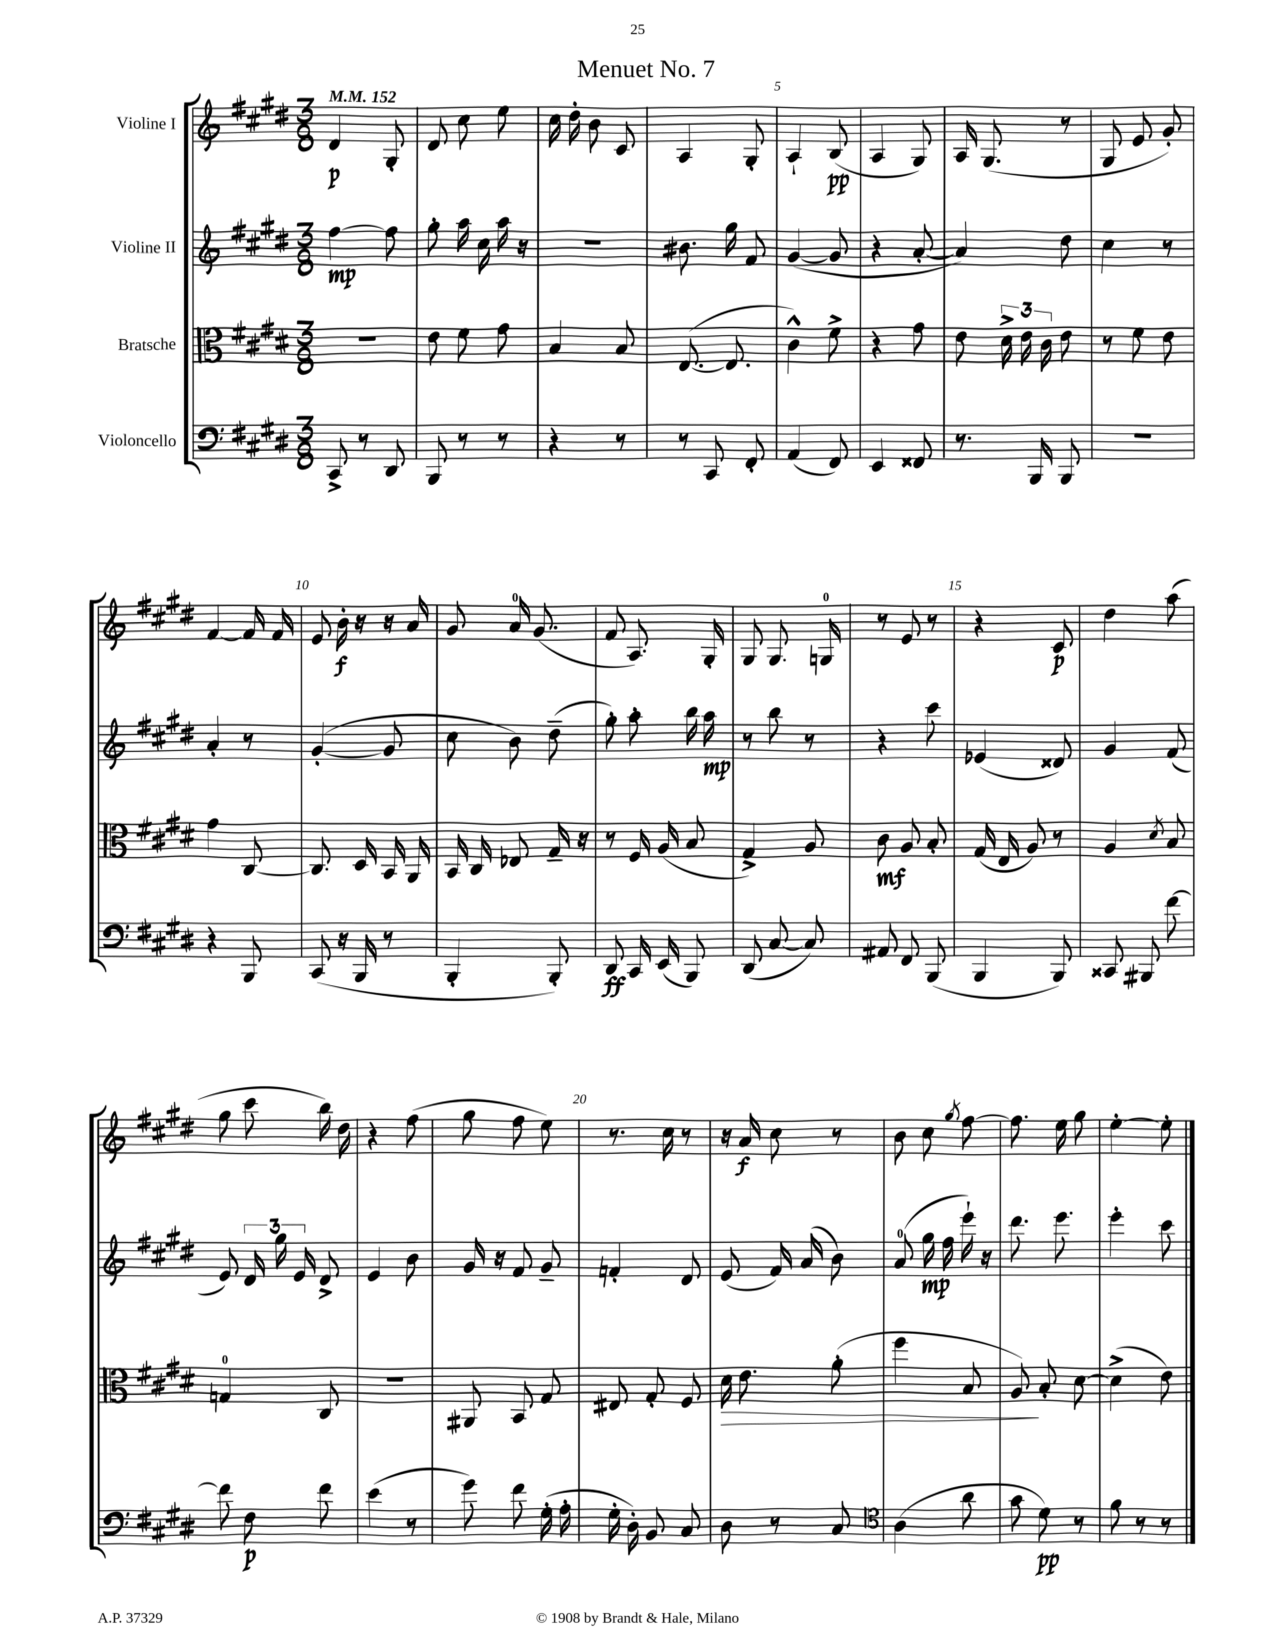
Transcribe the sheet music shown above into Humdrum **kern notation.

**kern	**dynam	**kern	**dynam	**kern	**dynam	**kern	**dynam
*part4	*part4	*part3	*part3	*part2	*part2	*part1	*part1
*staff4	*staff4	*staff3	*staff3	*staff2	*staff2	*staff1	*staff1
*I"Violoncello	*	*I"Bratsche	*	*I"Violine II	*	*I"Violine I	*
*clefF4	*	*clefC3	*	*clefG2	*	*clefG2	*
*k[f#c#g#d#]	*	*k[f#c#g#d#]	*	*k[f#c#g#d#]	*	*k[f#c#g#d#]	*
*M3/8	*	*M3/8	*	*M3/8	*	*M3/8	*
*MM152	*	*MM152	*	*MM152	*	*MM152	*
=1	=1	=1	=1	=1	=1	=1	=1
8CC#^/	.	4.r	.	[4ff#\	mp	4d#/	p
8r	.	.	.	.	.	.	.
8DD#/	.	.	.	8ff#\]	.	8G#'/	.
=2	=2	=2	=2	=2	=2	=2	=2
8BBB/	.	8e\	.	8gg#'\	.	8d#/	.
8r	.	8f#\	.	16aa\	.	8cc#\	.
.	.	.	.	16cc#\	.	.	.
8r	.	8g#\	.	16aa\	.	8ee\	.
.	.	.	.	16r	.	.	.
=3	=3	=3	=3	=3	=3	=3	=3
4r	.	4B/	.	4.r	.	16cc#\	.
.	.	.	.	.	.	16dd#'\	.
.	.	.	.	.	.	8b\	.
8r	.	8B/	.	.	.	8c#/	.
=4	=4	=4	=4	=4	=4	=4	=4
8r	.	([8.E/	.	8.b#X\	.	4A/	.
8CC#/	.	.	.	.	.	.	.
.	.	8.E/]	.	16gg#\	.	.	.
8FF#'/	.	.	.	8f#/	.	8G#'/	.
=5	=5	=5	=5	=5	=5	=5	=5
(4AA/	.	4c#^^\)	.	([4g#/	.	4A`/	.
8FF#/)	.	8f#^\	.	8g#/]	.	(8B/	pp
=6	=6	=6	=6	=6	=6	=6	=6
4EE/	.	4r	.	4r	.	4A/	.
8FF##X/	.	8g#\	.	[8a'/	.	8G#/)	.
=7	=7	=7	=7	=7	=7	=7	=7
8.r	.	8e\	.	4a/])	.	16A/	.
.	.	.	.	.	.	(8.G#/	.
.	.	24d#^\	.	.	.	.	.
.	.	24e\	.	.	.	.	.
16BBB/	.	.	.	.	.	.	.
.	.	24c#\	.	.	.	.	.
8BBB/	.	8e\	.	8dd#\	.	8r	.
=8	=8	=8	=8	=8	=8	=8	=8
4.r	.	8r	.	4cc#\	.	8G#/	.
.	.	8f#\	.	.	.	8e/	.
.	.	8e\	.	8r	.	8g#'/)	.
!!LO:LB:g=z
=9	=9	=9	=9	=9	=9	=9	=9
4r	.	4g#\	.	4a'/	.	[4f#/	.
8BBB/	.	[8C#/	.	8r	.	16f#/]	.
.	.	.	.	.	.	16f#/	.
=10	=10	=10	=10	=10	=10	=10	=10
(8CC#/	.	8.C#/]	.	([4g#'/	.	8e/	.
16r	.	.	.	.	.	16b'\	f
16BBB/	.	16D#/	.	.	.	16r	.
8r	.	16BB/	.	8g#/]	.	16r	.
.	.	16AA/	.	.	.	16a/	.
=11	=11	=11	=11	=11	=11	=11	=11
4BBB'/	.	16BB/	.	8cc#\	.	8g#/	.
.	.	16C#/	.	.	.	.	.
.	.	8E-X/	.	8b\)	.	16a/	.
.	.	.	.	.	.	(8.g#/	.
8BBB'/)	.	16G#~/	.	(8dd#~\	.	.	.
.	.	16r	.	.	.	.	.
=12	=12	=12	=12	=12	=12	=12	=12
8DD#/	ff	8r	.	8gg#'\)	.	8f#/	.
16CC#/	.	16F#/	.	8aa'\	.	8.A/)	.
(16EE/	.	(16A/	.	.	.	.	.
8BBB/)	.	8B/	.	16bb\	.	.	.
.	.	.	.	16aa\	mp	16G#'/	.
=13	=13	=13	=13	=13	=13	=13	=13
(8DD#/	.	4G#^/)	.	8r	.	8G#/	.
[8C#/	.	.	.	8bb\	.	8.G#/	.
8C#/])	.	8A/	.	8r	.	.	.
.	.	.	.	.	.	16Gn/	.
=14	=14	=14	=14	=14	=14	=14	=14
8AA#X/	.	8c#\	mf	4r	.	8r	.
8FF#/	.	8A/	.	.	.	8e/	.
(8BBB/	.	8B'/	.	8ccc#\	.	8r	.
=15	=15	=15	=15	=15	=15	=15	=15
4BBB/	.	(16G#/	.	(4e-X/	.	4r	.
.	.	16E/	.	.	.	.	.
.	.	8A/)	.	.	.	.	.
8BBB/)	.	8r	.	8d##X/)	.	8c#/	p
=16	=16	=16	=16	=16	=16	=16	=16
8CC##X/	.	4A/	.	4g#/	.	4dd#\	.
8BBB#X/	.	.	.	.	.	.	.
.	.	8qd#/	.	.	.	.	.
[8f#\	.	8B/	.	(8f#/	.	(8aa\	.
!!LO:LB:g=z
=17	=17	=17	=17	=17	=17	=17	=17
8f#\]	.	4Gn/	.	8e/)	.	8gg#\	.
8F#\	p	.	.	24d#/	.	8ccc#\	.
.	.	.	.	24gg#\	.	.	.
.	.	.	.	24e/	.	.	.
8f#\	.	8C#/	.	8d#^/	.	16bb\)	.
.	.	.	.	.	.	16dd#\	.
=18	=18	=18	=18	=18	=18	=18	=18
(4e\	.	4.r	.	4e/	.	4r	.
8r	.	.	.	8b\	.	(8ff#\	.
=19	=19	=19	=19	=19	=19	=19	=19
8g#\)	.	8AA#X/	.	16g#/	.	8gg#\	.
.	.	.	.	16r	.	.	.
8f#\	.	8BB/	.	8f#/	.	8ff#\	.
(16G#'\	.	8G#/	.	8g#~/	.	8ee\)	.
16A'\	.	.	.	.	.	.	.
=20	=20	=20	=20	=20	=20	=20	=20
16G#'\	.	8E#X/	.	4fn'/	.	8.r	.
16D#'\)	.	.	.	.	.	.	.
8BB/	.	8G#'/	.	.	.	.	.
.	.	.	.	.	.	16cc#\	.
8C#/	.	8F#/	.	8d#/	.	8r	.
=21	=21	=21	=21	=21	=21	=21	=21
!	!	!	!LO:HP:b	!	!	!	!
8D#\	.	16d#\	>	(8e/	.	16r	.
.	.	8.e\	.	.	.	16a/	f
8r	.	.	.	16f#/)	.	8cc#\	.
.	.	.	.	(16a/	.	.	.
8C#/	.	(8a'\	.	8b\)	.	8r	.
=22	=22	=22	=22	=22	=22	=22	=22
*clefC4	*	*	*	*	*	*	*
(4A\	.	4ff#\	.	(8a/	.	8b\	.
.	.	.	.	16gg#\	mp	8cc#\	.
.	.	.	.	16ff#\	.	.	.
.	.	.	.	.	.	8qgg#/	.
8a\	.	8B/	.	16eee`\)	.	[8ff#\	.
.	.	.	.	16r	.	.	.
=23	=23	=23	=23	=23	=23	=23	=23
8g#\	.	8A/)	.	8.ddd#\	.	8.ff#\]	.
8d#\)	pp	8B'/	]	.	.	.	.
.	.	.	.	8.eee\	.	16ee\	.
8r	.	[8d#\	.	.	.	8gg#\	.
=24	=24	=24	=24	=24	=24	=24	=24
8f#\	.	(4d#^\]	.	4eee'\	.	[4ee'\	.
8r	.	.	.	.	.	.	.
8r	.	8e\)	.	8ccc#\	.	8ee'\]	.
==	==	==	==	==	==	==	==
*-	*-	*-	*-	*-	*-	*-	*-
